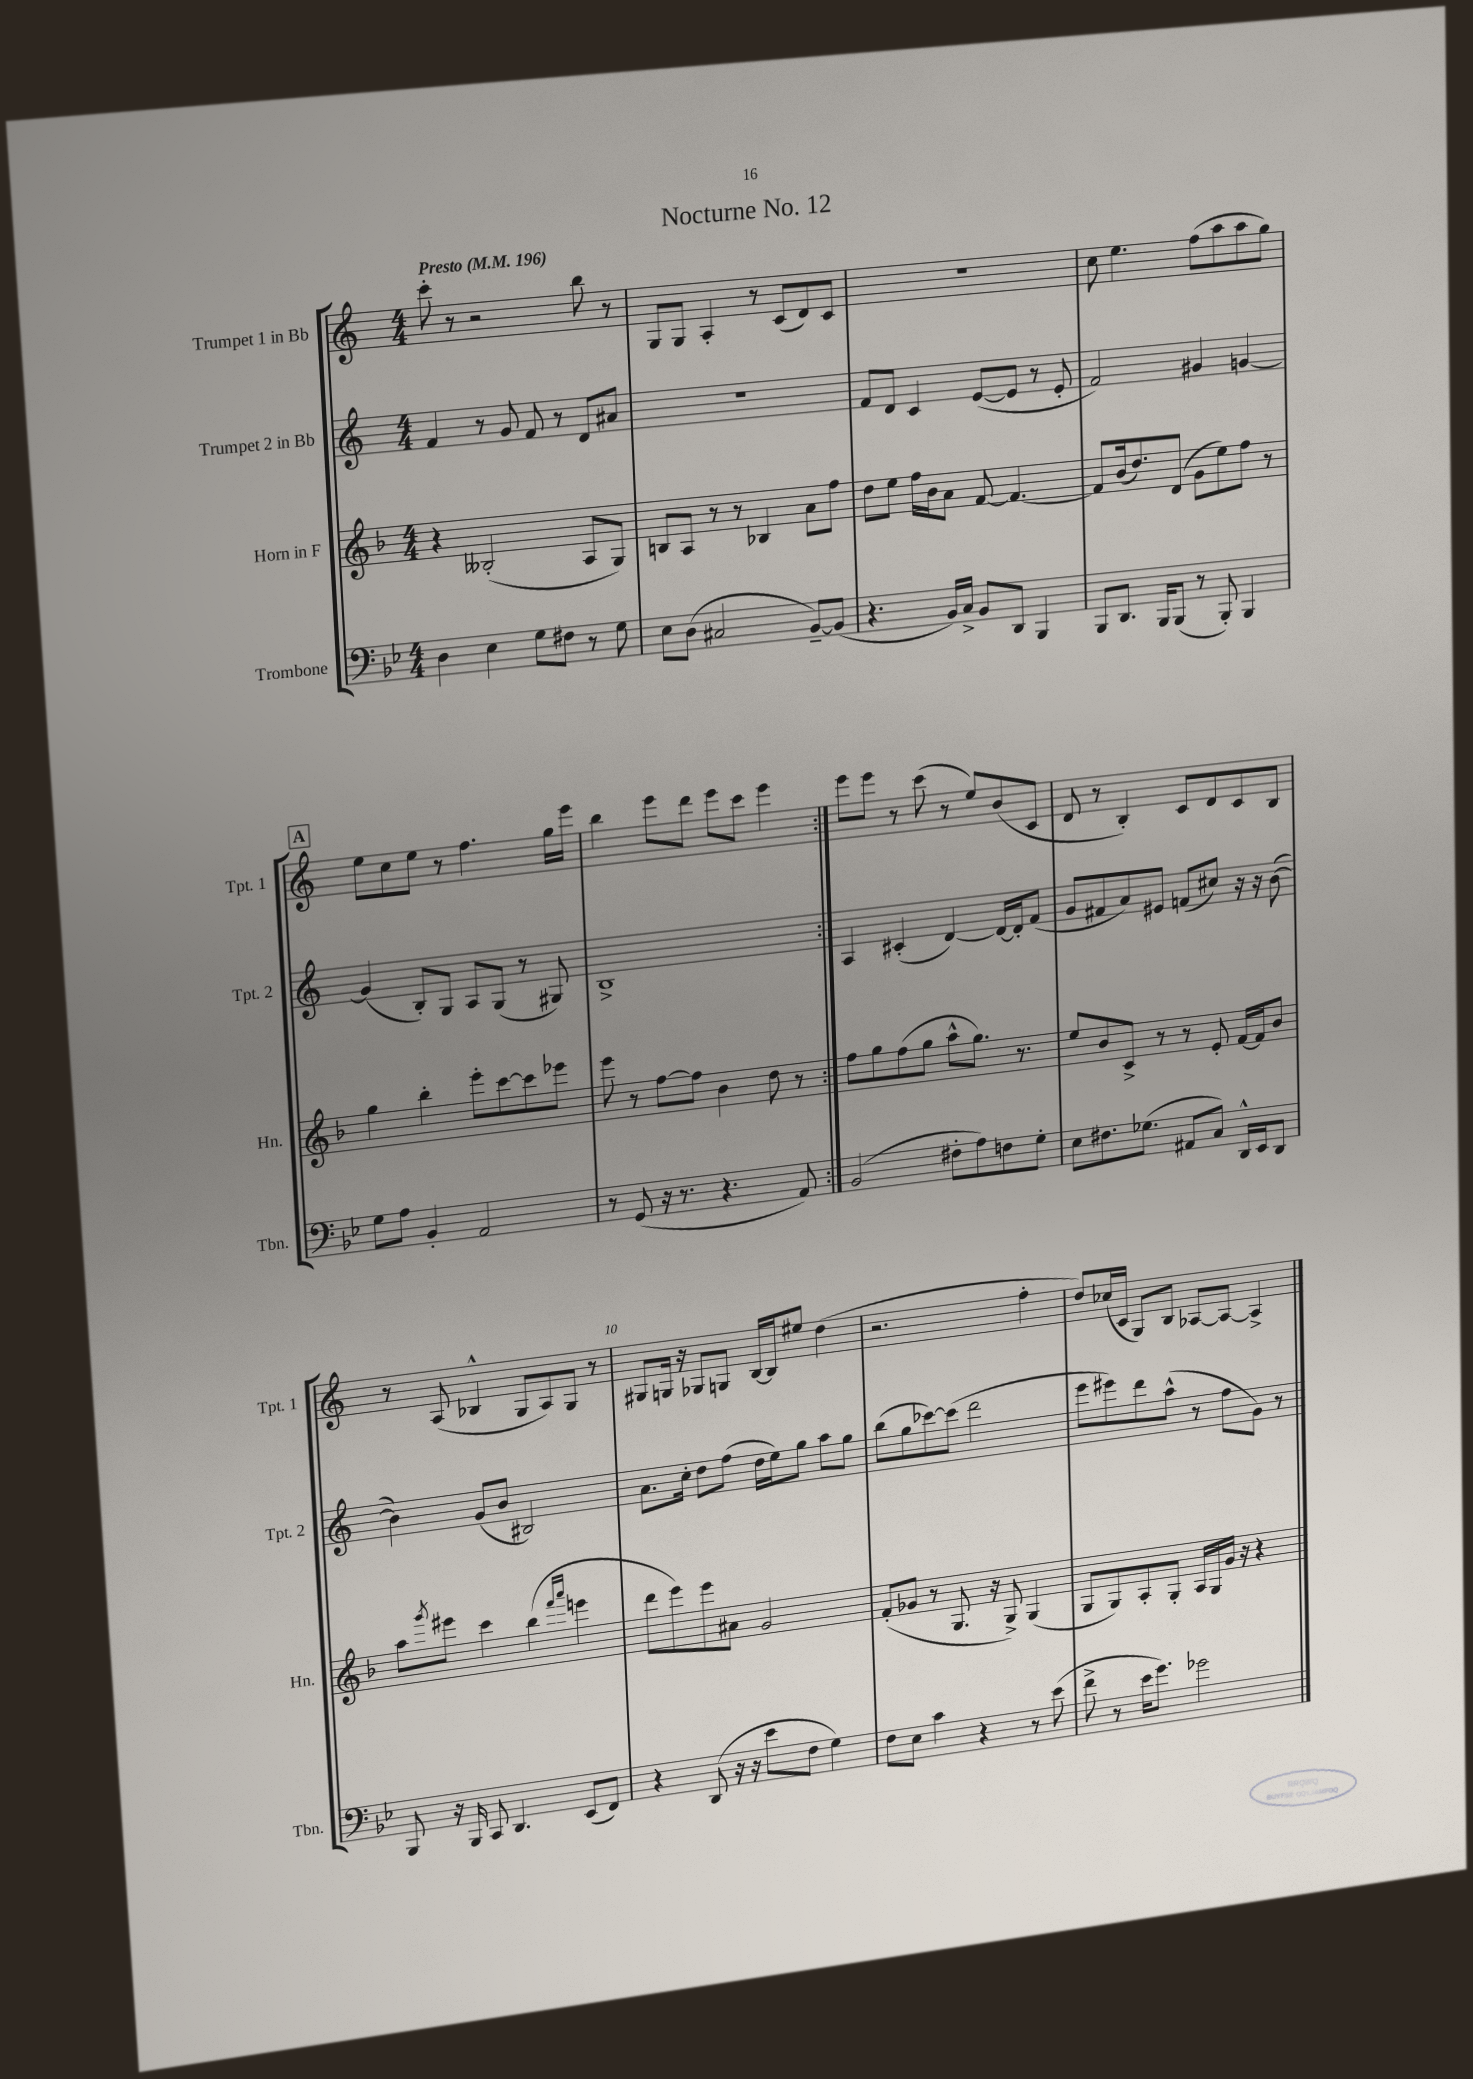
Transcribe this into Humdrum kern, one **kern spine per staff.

**kern	**kern	**kern	**kern
*staff4	*staff3	*staff2	*staff1
*clefF4	*clefG2	*clefG2	*clefG2
*k[b-e-]	*k[b-]	*k[]	*k[]
*M4/4	*M4/4	*M4/4	*M4/4
*MM196	*MM196	*MM196	*MM196
4D\	4r	4f/	8ccc'\
.	.	.	8r
4E-\	(2B--'/	8r	2r
.	.	8g/	.
8G\L	.	8f/	.
8F#\J	.	8r	.
8r	8A/L	8d/L	8bb\
8G\	8G/J)	8a#/J	8r
=	=	=	=
8E-\L	8B/L	1r	8G/L
(8D\J	8A/J	.	8G/J
2C#/	8r	.	4A'/
.	8r	.	.
.	4B-/	.	8r
.	.	.	(8c/L
[8BB-~/L)	8a\L	.	8d/)
(8BB-/]J	8ff\J	.	8c/J
=	=	=	=
4.r	8dd\L	8f/L	1r
.	8ee\J	8d/J	.
.	16ff\LL	4c/	.
.	16b-\J	.	.
16BB-/LL)	8a\J	.	.
16C^/JJ	.	.	.
8BB-/L	[8f/	([8e/L	.
8DD/J	4.f/_	8e/]J	.
4BBB-/	.	8r	.
.	.	8e'/	.
=	=	=	=
8BBB-/L	8f/]L	2f/)	8cc\
8.DD/J	(16b-/k	.	4.ee\
.	8.dd/)	.	.
16BBB-/LK	.	.	.
(8BBB-/J	(8d/J	.	.
8r	8g\L	4g#/	(8ff\L
8BBB-'/)	8ee\)	.	8aa\
4BBB-/	8ff\J	[4g/	8aa\
.	8r	.	8gg\J)
=	=	=	=
8G\L	4gg\	(4g/]	8ee\L
8A\J	.	.	8cc\
4BB-'/	4bb-'\	8B'/L)	8ee\J
.	.	8G/J	8r
2AA/	8eee'\L	8A/L	4.ff\
.	[8ccc\	(8G/J	.
.	8ccc\]	8r	.
.	8eee-\J	8G#/)	16gg\LL
.	.	.	16eee\JJ
=	=	=	=
8r	8eee\	1B^	4bb\
(8GG/	8r	.	.
16r	[8ff\L	.	8eee\L
8.r	.	.	.
.	8ff\]J	.	8ddd\J
4.r	4b-\	.	8eee\L
.	.	.	8ccc\J
.	8dd\	.	4eee\
8AA/)	8r	.	.
=:|!	=:|!	=:|!	=:|!
(2BB-/	8ff\L	4A/	8eee\L
.	8gg\	.	8eee\J
.	(8ff\	(4c#'/	8r
.	8gg\J	.	(8ccc\
8F#'\L	8aa^^\L	[4d/)	8r
8A\)	8.gg\J)	.	8ee/L)
8F\	.	16d/_LL	(8b/
.	8.r	16d'/]J	.
8G'\J	.	(8f/J	8c/J
=	=	=	=
8E-\L	8ee/L	8g/L	8d/
8.F#\	8b-/	8f#/	8r
.	8c^/J	8a/)	4B'/)
(8.G-\J	.	.	.
.	8r	8e#/J	.
8AA#/L	8r	(8f/L	8c/L
8C/J)	8e'/	8cc#/J)	8d/
16DD^^/LL	[16f/LL	16r	8c/
16EE-/J	16f/]J	16r	.
8DD/J	8b-/J	([8b\	8B/J
=	=	=	=
8BBB-/	8aa\L	4b\])	8r
.	8qggg/	.	.
16r	8eee#\J	.	(8A/
16BBB-/	.	.	.
8CC/	4ccc\	(8g/L	4B-^^/
4.DD/	.	8b/J	.
.	(4bb-\	2B#/)	8G/L
.	.	.	8A/)
.	16qqfff/LL	.	.
.	16qqaaa/JJ	.	.
(8EE-/L	4eee\	.	8G/J
8FF/J)	.	.	8r
=	=	=	=
4r	8ddd\L	8.a\L	8G#/L
.	8eee\)	.	16G/Jk
.	.	16cc'\Jk	16r
(8DD/	8eee\	8dd\L	8G-/L
16r	8a#\J	(8ff\J	8G/J
16r	.	.	.
8e-\L	2g/	16dd\LL	[16B/LL
.	.	16ee\J)	16B/]J
8F\J	.	8gg\J	8ee#/J
4G\)	.	8aa\L	(4dd\
.	.	8gg\J	.
=	=	=	=
8F\L	(8f'/L	(8bb\L	2.r
8E-\J	8g-/J	8gg\	.
4c\	8r	[8ccc-\)	.
.	8.G/	(8ccc-\]J	.
4r	.	2ddd\	.
.	16r	.	.
.	8G^/)	.	.
8r	(4G/	.	4ff'\
(8e-\	.	.	.
=	=	=	=
8f^\	8G/L	8eee\L	8dd/L)
8r	8G/)	8eee#\)	(16cc-/L
.	.	.	16c/JJ
16e-\LK	8A'/	8ddd\	8G/L)
8.g\J)	.	.	.
.	8G'/J	(8aa^^\J	8B/J
2g-\	16A/LL	8r	[8A-/L
.	16G/	.	.
.	16g/JJ	8ff\L	8A-/_J
.	16r	.	.
.	4r	8g\J)	4A-^/]
.	.	8r	.
==	==	==	==
*-	*-	*-	*-
